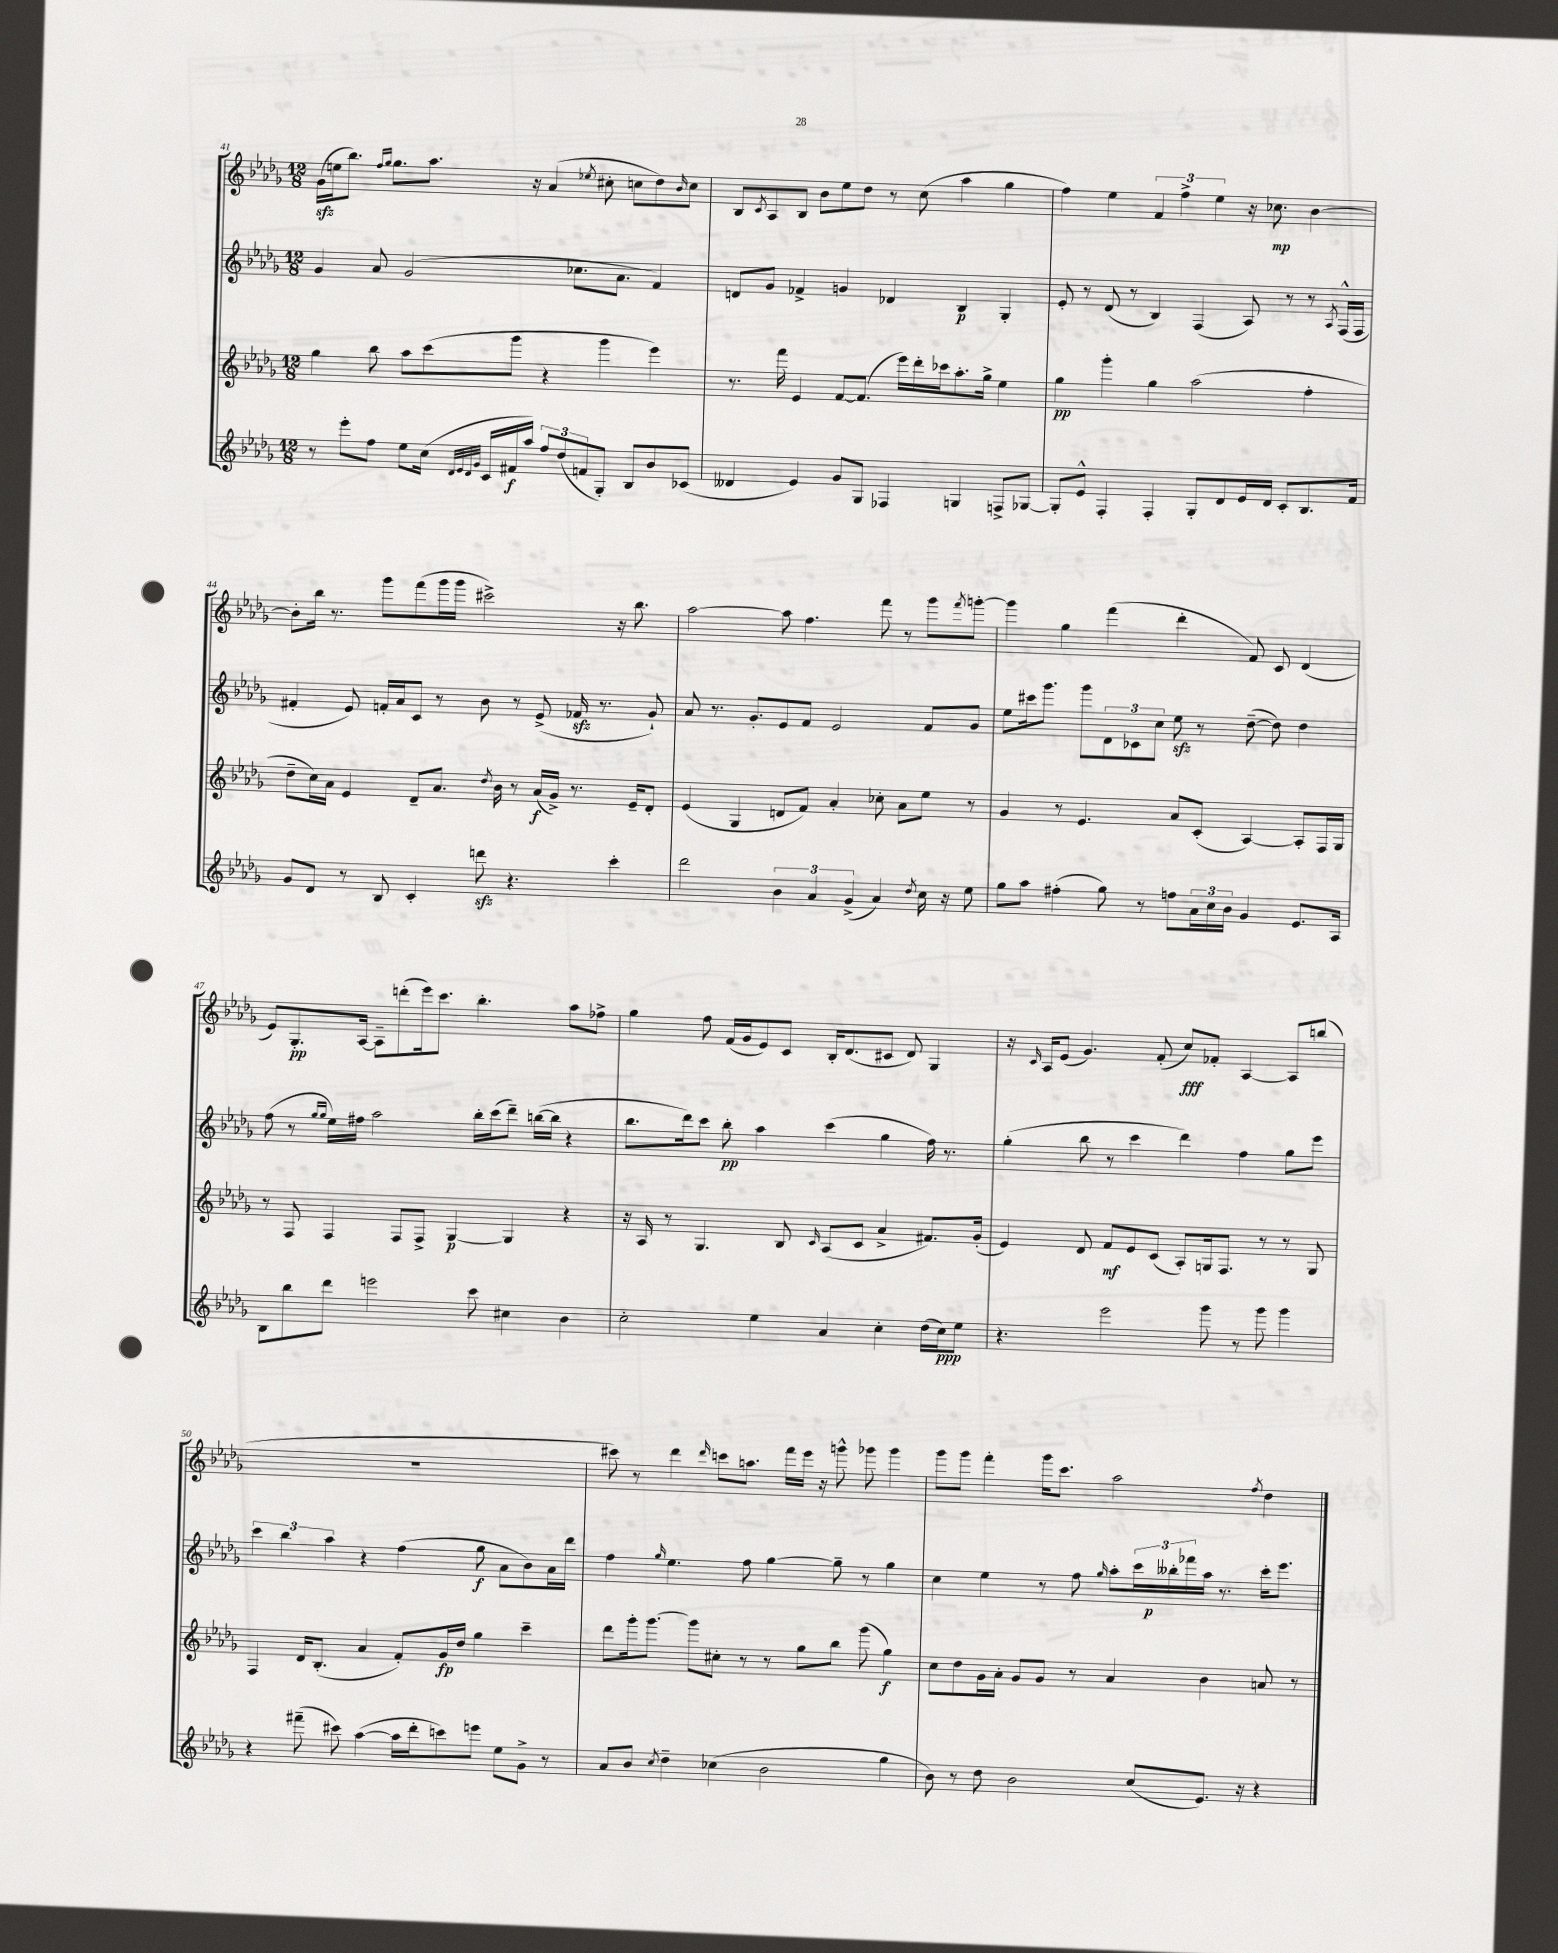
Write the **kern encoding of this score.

**kern	**kern	**kern	**kern
*staff4	*staff3	*staff2	*staff1
*clefG2	*clefG2	*clefG2	*clefG2
*k[b-e-a-d-g-]	*k[b-e-a-d-g-]	*k[b-e-a-d-g-]	*k[b-e-a-d-g-]
*M12/8	*M12/8	*M12/8	*M12/8
8r	4gg-\	4g-/	(16g-\LL
.	.	.	16ee\J
8eee-'\L	.	.	8.bb-\J)
8ff\J	8bb-\	8a-/	.
.	.	.	16qqff/LL
.	.	.	16qqgg-/JJ
.	.	.	8.gg-\L
8ee-\L	8aa-\L	(2g-/	.
(16cc\Jk	(8ccc\	.	8.aa-\J
32qqd-/LLL	.	.	.
32qqe-/	.	.	.
32qqd-/	.	.	.
32qqg-/JJJ	.	.	.
16c/LL	.	.	.
16f#/	8ggg-\J	.	.
16aa-/JJ)	.	.	16r
12ff/L	4r	.	(4a-/
(12dd-/	.	.	.
.	.	8.cc-\L	.
12f/	.	.	.
.	.	.	8qee-/
8G-'/J)	4ggg-\	.	8cc#'\
.	.	8.a-\J	.
8B-/L	.	.	8cc\L
8b-/	4eee-\)	4f/)	8dd-\)
.	.	.	16qqb-/
(8c-/J	.	.	8cc\J
=	=	=	=
4d--/	8.r	8d/L	8B-/L
.	.	.	8qc/
.	.	8g-/J	8A-/
.	16fff\	.	.
4e-/)	4e-/	4f-^/	8B-/J
.	.	.	8b-\L
8g-/L	[8f/L	4g/	8ee-\
8G-/J	(8.f/]J	.	8dd-\J
4F-/	.	4d-/	8r
.	16eee-\LL)	.	.
.	16ddd-'\	.	(8cc\
.	16ccc-\J	.	.
4G/	8.aa-'\	4B-/	4aa-\
.	16gg-^\Jk	.	.
8F^/L	4ee-\	4G-'/	4gg-\
[8G-/J	.	.	.
=	=	=	=
8G-'/]L	4gg-\	8e-'/	4ff\)
8e-^^/J	.	8r	.
4F'/	4ggg-'\	(8d-/	4ee-\
.	.	8r	.
4F'/	4gg-\	4B-/)	6f/
.	.	.	6ff^\
8G-'/L	(2aa-\	(4F/	.
.	.	.	6ee-\
8d-/	.	.	.
16e-/L	.	8A-/)	16r
16d-/JJ	.	.	8.cc-\
8c'/L	.	8r	.
8.B-/	4ff'\	8r	[4b-\
.	.	8qA-/	.
.	.	(16F^^/LL	.
16f/Jk	.	16F/JJ	.
=	=	=	=
8g-/L	8dd-~\L	4f#'/	8b-'\]L
8d-/J	16cc\L)	.	16bb-\Jk
.	16a-\JJ	.	8.r
8r	4e-/	8e-/)	.
8B-/	.	16f'/LL	8ggg-\L
.	.	16a-/J	.
4c'/	8d-~/L	8c/J	(8fff\
.	8.a-/J	8r	16ggg-\L
.	.	.	16ggg-\JJ
8ddd\	.	8b-\	2ccc#^\)
.	8qdd-/	.	.
.	16b-\	.	.
4.r	8r	8r	.
.	(16a-/LL	(8e-^/	.
.	16g-^/JJ)	.	.
.	8.r	16f-/	.
.	.	8.r	.
4ccc'\	.	.	16r
.	16e-~/LK	.	8.bb-\
.	8d-'/J	8g-`/)	.
=	=	=	=
2ddd-\	(4e-/	8a-/	[2aa-\
.	.	8.r	.
.	4G-/	.	.
.	.	8.g-'/L	.
6b-\	8d/L	8e-/	8aa-\]
.	8f/J)	8f/J	4.ff\
6a-/	.	.	.
.	4a-'/	2e-/	.
(6g-^/	.	.	.
4a-/)	8cc-'\	.	8fff\
.	8a-\L	.	8r
8qdd-/	.	.	.
16cc\	8ee-\J	8f/L	8ggg-\L
16r	.	.	.
.	.	.	8qfff/
8ee-\	8r	8g-/J	[8ggg'\J
=	=	=	=
8gg-\L	4g-/	8ee-\L	4ggg\]
8aa-\J	.	16ccc#\k	.
.	.	8.ggg-\J	.
(4ff#'\	8r	.	4gg-\
.	4.e-/	8ggg-\L	.
8gg-\)	.	12d-\	(4fff\
.	.	12c-\	.
8r	.	.	.
.	.	12cc\J	.
8ff\L	8a-/L	8ee-\	4ddd-'\
24a-\L	(8c'/J	8r	.
24cc\	.	.	.
24b-\JJ	.	.	.
4g-/	[4A-/)	([8dd-~\	8f/)
.	.	8dd-\])	8c/
8.e-/L	8A-'/]L	4dd-\	(4d-/
.	16F/L	.	.
16A-/Jk	16G-/JJ	.	.
=	=	=	=
8B-\L	8r	(8ff\	8e-/L)
8bb-\	8F/	8r	8.G-'/
.	.	16qqgg-/LL	.
.	.	16qqgg-/JJ	.
8ddd-\J	4F/	16ee-\LL)	.
.	.	16ff#\JJ	[16A-/Jk
2eee\	.	2aa-\	8A-~\]L
.	8F/L	.	(8ddd'\
.	8F^/J	.	16eee-\k)
.	.	.	8.ccc\J
.	[4G-/	.	.
8ccc\	.	16bb-'\LL	4.bb-'\
.	.	(16ccc\J	.
4cc#\	4G-/]	8ddd-~\J)	.
.	.	([16bb\LL	.
.	.	16bb\]JJ	.
4b-\	4r	4r	8aa-\L
.	.	.	8ff-^\J
=	=	=	=
2cc'\	16r	8.bb-\L	4gg-\
.	16A-/	.	.
.	8r	.	.
.	.	16ddd-\k)	.
.	4.G-/	8ccc\J	8ff\
.	.	8bb-'\	(16f/LL
.	.	.	16g-/J
4ee-\	.	4aa-\	8e-/)
.	8B-/	.	8c/J
.	16qqc/	.	.
4a-/	(8A-/L	(4ccc\	16B-'/LK
.	.	.	(8.d-/
.	8c/J	.	.
4cc'\	4a-^/	4gg-\	8c#/J
.	.	.	8d-/)
(16dd-\LL	8.f#/L)	16ff\)	4G-/
16cc\J)	.	8.r	.
8ee-\J	.	.	.
.	(16g-'/Jk	.	.
=	=	=	=
4.r	4e-/)	(4gg-'\	16r
.	.	.	16qqc/
.	.	.	16A-/LK
.	.	.	(8e-/J
.	8d-/	8bb-\	4.g-/)
2eee-\	8f/L	8r	.
.	8e-/	4ccc\	.
.	(8c/J	.	(8f'/
.	8A-'/L)	4ddd-\)	8cc/L)
8ggg-\	16G/k	.	8f-'/J
.	8.F/J	.	.
8r	.	4ff\	[4A-/
8ggg-\	8r	.	.
4ggg-\	8r	8gg-\L	8A-/]L
.	8G/	8eee-\J	(8bb/J
=	=	=	=
4r	4F/	6ccc\	1.r
.	.	6bb-\	.
(8fff#~\	16d-/LK	.	.
.	(8.B-'/J	.	.
.	.	6aa-\	.
8ccc#\)	.	.	.
([4aa-\	4a-/	4r	.
16aa-\]LL	8f'/L)	(4ff\	.
16ddd-'\J	.	.	.
8ccc\)	16g-/L	.	.
.	16dd-/JJ	.	.
8eee\J	4gg-\	8gg-\	.
8ee-\L	.	8a-\L	.
8g-^\J	4ccc~\	8b-\)	.
8r	.	16a-\L	.
.	.	16ddd-\JJ	.
=	=	=	=
8a-/L	8ddd-\L	4ff\	8ccc#\)
8b-/J	16ggg-'\k	.	8r
.	[8.ggg-\J	.	.
8qcc/	.	16qqgg-/	.
4dd-~\	.	4.ee-\	4ddd-\
.	8ggg-\]L	.	.
.	.	.	16qqddd-/
(4cc-\	8cc#'\J	.	8ccc\L
.	8r	8ff\	8.aa\J
2b-\	8r	[4gg-\	.
.	.	.	16fff\LL
.	8gg-\L	.	16eee-\JJ
.	.	.	16r
.	8bb-\J	8gg-~\]	8ggg^^\
.	(8ggg-\	8r	8ggg-\
4gg-\	4gg-\)	4gg-\	4ggg-\
=	=	=	=
8b-\)	8cc\L	4cc\	8ggg-\L
8r	8dd-\	.	8ggg-\J
8dd-\	16g-\L	4ee-\	4fff'\
.	16a-'\JJ	.	.
2b-\	8g-/L	.	.
.	8g-/J	8r	16ggg-\LK
.	.	.	8.ccc\J
.	8r	8ff\	.
.	.	16qqgg-/	.
.	4a-/	8aa-'\L	2aa-\
(8cc/L	.	24ccc\L	.
.	.	24bb--'\	.
.	.	24fff-\	.
8.e-/J)	4b-\	16aa-\JJ	.
.	.	8.r	.
16r	.	.	.
.	.	.	8qff/
4r	8a/	16ccc'\LK	4dd-\
.	.	8.eee-\J	.
.	8r	.	.
==	==	==	==
*-	*-	*-	*-
